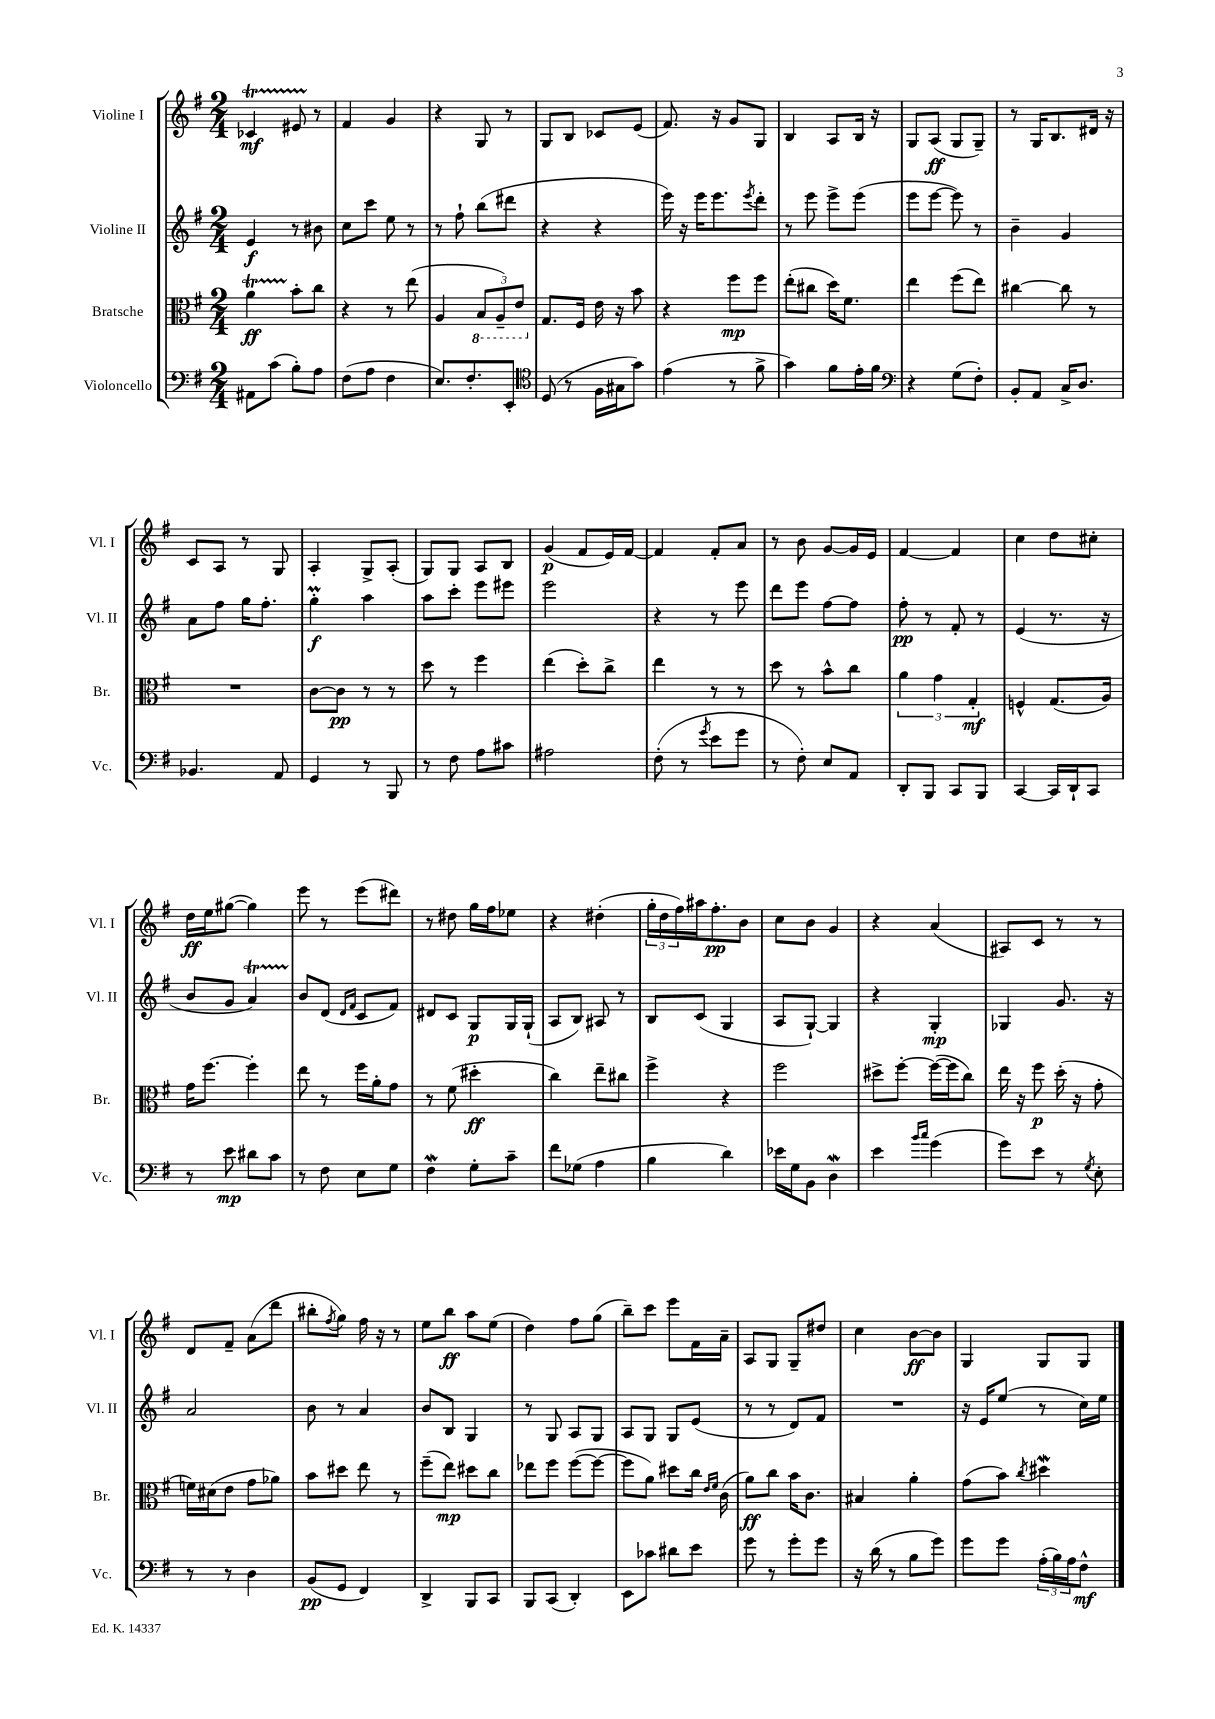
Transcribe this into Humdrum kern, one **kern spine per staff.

**kern	**dynam	**kern	**dynam	**kern	**dynam	**kern	**dynam
*part4	*part4	*part3	*part3	*part2	*part2	*part1	*part1
*staff4	*staff4	*staff3	*staff3	*staff2	*staff2	*staff1	*staff1
*I"Violoncello	*	*I"Bratsche	*	*I"Violine II	*	*I"Violine I	*
*I'Vc.	*	*I'Br.	*	*I'Vl. II	*	*I'Vl. I	*
*clefF4	*	*clefC3	*	*clefG2	*	*clefG2	*
*k[f#]	*	*k[f#]	*	*k[f#]	*	*k[f#]	*
*M2/4	*	*M2/4	*	*M2/4	*	*M2/4	*
=1	=1	=1	=1	=1	=1	=1	=1
8AA#X\L	.	4aT\	ff	4e/	f	4c-XT/	mf
(8c\J	.	.	.	.	.	.	.
8B'\L)	.	8b'\L	.	8r	.	8e#XTTT/	.
8A\J	.	8cc\J	.	8b#X\	.	8r	.
=2	=2	=2	=2	=2	=2	=2	=2
(8F#\L	.	4r	.	8cc\L	.	4f#/	.
8A\J	.	.	.	8ccc\J	.	.	.
4F#\	.	8r	.	8ee\	.	4g/	.
.	.	(8ee\	.	8r	.	.	.
=3	=3	=3	=3	=3	=3	=3	=3
8.E/L)	.	4A/	.	8r	.	4r	.
.	.	.	.	8ff#`\	.	.	.
8.F#'/	.	.	.	.	.	.	.
*	*	*8ba	*	*	*	*	*
.	.	12BB/L	.	(8bb\L	.	8G/	.
.	.	12AA~/)	.	.	.	.	.
8EE'/J	.	.	.	8ddd#X\J	.	8r	.
.	.	12E/J	.	.	.	.	.
=4	=4	=4	=4	=4	=4	=4	=4
*clefC4	*	*	*	*	*	*	*
*	*	*X8ba	*	*	*	*	*
(8D/	.	8.G/L	.	4r	.	8G/L	.
8r	.	.	.	.	.	8B/J	.
.	.	16F#/Jk	.	.	.	.	.
16F#\LL	.	16e\	.	4r	.	8c-X/L	.
16G#X\J	.	16r	.	.	.	.	.
8g\J)	.	8b\	.	.	.	(8e/J	.
=5	=5	=5	=5	=5	=5	=5	=5
(4e\	.	4r	.	16eee\)	.	8.f#/)	.
.	.	.	.	16r	.	.	.
.	.	.	.	16eee\KL	.	.	.
.	.	.	.	8.eee\	.	16r	.
8r	.	8ff#\L	mp	.	.	8g/L	.
.	.	.	.	8qeee/	.	.	.
8f#^\	.	8ff#\J	.	8ddd'\J	.	8G/J	.
=6	=6	=6	=6	=6	=6	=6	=6
4g\)	.	(8ee'\L	.	8r	.	4B/	.
.	.	8cc#X\J	.	8eee\	.	.	.
8f#\L	.	16dd\KL)	.	8eee^\L	.	8A/L	.
.	.	8.f#\J	.	.	.	.	.
16e'\L	.	.	.	(8eee\J	.	16B/Jk	.
16f#\JJ	.	.	.	.	.	16r	.
=7	=7	=7	=7	=7	=7	=7	=7
*clefF4	*	*	*	*	*	*	*
4r	.	4ee\	.	8eee\L	.	8G/L	.
.	.	.	.	[8eee\J	.	(8A/J	ff
(8G\L	.	(8ff#\L	.	8eee\])	.	8G/L	.
8F#'\J)	.	8ee\J)	.	8r	.	8G~/J)	.
=8	=8	=8	=8	=8	=8	=8	=8
8BB'/L	.	[4cc#X\	.	4b~\	.	8r	.
8AA/J	.	.	.	.	.	16G/KL	.
.	.	.	.	.	.	8.B/	.
16C^/KL	.	8cc#\]	.	4g/	.	.	.
8.D/J	.	.	.	.	.	.	.
.	.	8r	.	.	.	16d#X/Jk	.
.	.	.	.	.	.	16r	.
!!LO:LB:g=z
=9	=9	=9	=9	=9	=9	=9	=9
4.BB-X/	.	2r	.	8a\L	.	8c/L	.
.	.	.	.	8ff#\J	.	8A/J	.
.	.	.	.	16gg\KL	.	8r	.
.	.	.	.	8.ff#'\J	.	.	.
8AA/	.	.	.	.	.	8G/	.
=10	=10	=10	=10	=10	=10	=10	=10
4GG/	.	[8c\L	.	4ggM'\	f	4A'/	.
.	.	8c\J]	pp	.	.	.	.
8r	.	8r	.	4aa\	.	8G^/L	.
8BBB/	.	8r	.	.	.	(8A'/J	.
=11	=11	=11	=11	=11	=11	=11	=11
8r	.	8dd\	.	8aa\L	.	8G/L)	.
8F#\	.	8r	.	8ccc'\J	.	8G/J	.
8A\L	.	4ff#\	.	8eee\L	.	8A/L	.
8c#X\J	.	.	.	8eee#X\J	.	8B/J	.
=12	=12	=12	=12	=12	=12	=12	=12
2A#X\	.	(4ee\	.	2eee\	.	(4g/	p
.	.	8dd'\L)	.	.	.	8f#/L	.
.	.	8cc^\J	.	.	.	16e/L)	.
.	.	.	.	.	.	[16f#/JJ	.
=13	=13	=13	=13	=13	=13	=13	=13
(8F#'\	.	4ee\	.	4r	.	4f#/]	.
8r	.	.	.	.	.	.	.
8qg/	.	.	.	.	.	.	.
8e\L	.	8r	.	8r	.	8f#'/L	.
8g\J	.	8r	.	8eee\	.	8a/J	.
=14	=14	=14	=14	=14	=14	=14	=14
8r	.	8dd\	.	8ddd\L	.	8r	.
8F#'\)	.	8r	.	8eee\J	.	8b\	.
8E/L	.	8b^^\L	.	[8ff#\L	.	[8g/L	.
8AA/J	.	8cc\J	.	8ff#\J]	.	16g/L]	.
.	.	.	.	.	.	16e/JJ	.
=15	=15	=15	=15	=15	=15	=15	=15
8DD'/L	.	6a\	.	8ff#'\	pp	[4f#/	.
8BBB/J	.	.	.	8r	.	.	.
.	.	6g\	.	.	.	.	.
8CC/L	.	.	.	8f#'/	.	4f#/]	.
.	.	6G'/	mf	.	.	.	.
8BBB/J	.	.	.	8r	.	.	.
=16	=16	=16	=16	=16	=16	=16	=16
[4CC/	.	4Fn^^/	.	(4e/	.	4cc\	.
16CC/LL]	.	(8.G/L	.	8.r	.	8dd\L	.
16DD`/J	.	.	.	.	.	.	.
8CC/J	.	.	.	.	.	8cc#X'\J	.
.	.	16A/Jk)	.	16r	.	.	.
!!LO:LB:g=z
=17	=17	=17	=17	=17	=17	=17	=17
8r	.	16g\KL	.	8b/L	.	16dd\LL	ff
.	.	[8.ff#\J	.	.	.	16ee\J	.
8e\	mp	.	.	8g/J	.	([8gg#X\J	.
8d#X\L	.	4ff#'\]	.	4aT/)	.	4gg#\])	.
8c\J	.	.	.	.	.	.	.
=18	=18	=18	=18	=18	=18	=18	=18
8r	.	8ee\	.	8b/L	.	8eee\	.
8F#\	.	8r	.	(8d/J	.	8r	.
.	.	.	.	16qqd/LL	.	.	.
.	.	.	.	16qqf#/JJ	.	.	.
8E\L	.	16ff#\LL	.	8c/L	.	(8eee\L	.
.	.	16a'\J	.	.	.	.	.
8G\J	.	8g\J	.	8f#/J)	.	8ddd#X\J)	.
=19	=19	=19	=19	=19	=19	=19	=19
4F#W\	.	8r	.	8d#X/L	.	8r	.
.	.	(8f#\	.	8c/J	.	8dd#X\	.
8G'\L	.	4dd#X'\	ff	8G/L	p	16gg\LL	.
.	.	.	.	.	.	16ff#\J	.
8c~\J	.	.	.	16G/L	.	8ee-X\J	.
.	.	.	.	(16G`/JJ	.	.	.
=20	=20	=20	=20	=20	=20	=20	=20
8f#\L	.	4cc\)	.	8A/L	.	4r	.
(8G-X\J	.	.	.	8B/J)	.	.	.
4A\	.	8ee~\L	.	8A#X/	.	(4dd#X'\	.
.	.	8cc#X\J	.	8r	.	.	.
=21	=21	=21	=21	=21	=21	=21	=21
4B\	.	4ff#^\	.	8B/L	.	24gg'\LL	.
.	.	.	.	.	.	24dd\	.
.	.	.	.	.	.	24ff#\)	.
.	.	.	.	(8c/J	.	16aa#X\J	.
.	.	.	.	.	.	8.ff#'\	pp
4d\)	.	4r	.	4G/	.	.	.
.	.	.	.	.	.	8b\J	.
=22	=22	=22	=22	=22	=22	=22	=22
16e-X\LL	.	2ff#\	.	8A/L	.	8cc\L	.
16G\J	.	.	.	.	.	.	.
8BB\J	.	.	.	[8G`/J)	.	8b\J	.
4DW\	.	.	.	4G/]	.	4g/	.
=23	=23	=23	=23	=23	=23	=23	=23
4e\	.	8dd#X^\L	.	4r	.	4r	.
.	.	[8ff#'\J	.	.	.	.	.
16qqb/LL	.	.	.	.	.	.	.
16qqcc/JJ	.	.	.	.	.	.	.
(4g\	.	(16ff#\LL_	.	4G'/	mp	(4a/	.
.	.	16ff#\J]	.	.	.	.	.
.	.	8cc\J)	.	.	.	.	.
=24	=24	=24	=24	=24	=24	=24	=24
8g\L)	.	16ee\	.	4G-X/	.	8A#X/L)	.
.	.	16r	.	.	.	.	.
8e\J	.	8ff#\	p	.	.	8c/J	.
8r	.	(16dd'\	.	8.g/	.	8r	.
.	.	16r	.	.	.	.	.
8qG/	.	.	.	.	.	.	.
8E'\	.	8g'\	.	.	.	8r	.
.	.	.	.	16r	.	.	.
!!LO:LB:g=z
=25	=25	=25	=25	=25	=25	=25	=25
8r	.	16fn\LL)	.	2a/	.	8d/L	.
.	.	(16d#X\J	.	.	.	.	.
8r	.	8e\J	.	.	.	8f#~/J	.
4D\	.	8g\L	.	.	.	(8a\L	.
.	.	8a-X\J)	.	.	.	8ddd\J	.
=26	=26	=26	=26	=26	=26	=26	=26
(8BB/L	pp	8b\L	.	8b\	.	8bb#X'\L	.
.	.	.	.	.	.	8qff#/	.
8GG/J	.	8dd#X\J	.	8r	.	8gg\J)	.
4FF#/)	.	8ee\	.	4a/	.	16ff#\	.
.	.	.	.	.	.	16r	.
.	.	8r	.	.	.	8r	.
=27	=27	=27	=27	=27	=27	=27	=27
4DD^/	.	(8ff#~\L	.	8b/L	.	8ee\L	.
.	.	8ee\J)	mp	8B/J	.	8bb\J	ff
8BBB/L	.	8dd#X\L	.	4G/	.	8aa\L	.
8CC/J	.	8cc\J	.	.	.	(8ee\J	.
=28	=28	=28	=28	=28	=28	=28	=28
8BBB/L	.	8ee-X\L	.	8r	.	4dd\)	.
(8CC/J	.	8ff#\J	.	8G/	.	.	.
4DD'/)	.	([8ff#\L	.	8A/L	.	8ff#\L	.
.	.	8ff#\J_	.	8G/J	.	(8gg\J	.
=29	=29	=29	=29	=29	=29	=29	=29
8EE\L	.	8ff#\L]	.	8A/L	.	8bb~\L)	.
8c-X\J	.	8a\J)	.	8G/J	.	8ccc\J	.
8d#X\L	.	8dd#X\L	.	8G/L	.	8eee\L	.
8e\J	.	16cc\Jk	.	(8e/J	.	16f#\L	.
.	.	16qqe/LL	.	.	.	.	.
.	.	16qqf#/JJ	.	.	.	.	.
.	.	(16c\	.	.	.	16a~\JJ	.
=30	=30	=30	=30	=30	=30	=30	=30
8g\	.	8a\L)	ff	8r	.	8A/L	.
8r	.	8cc\J	.	8r	.	8G/J	.
8g'\L	.	16b\KL	.	8d/L)	.	8G~/L	.
.	.	8.c\J	.	.	.	.	.
8g\J	.	.	.	8f#/J	.	8dd#X/J	.
=31	=31	=31	=31	=31	=31	=31	=31
16r	.	4B#X/	.	2r	.	4cc\	.
(16d\	.	.	.	.	.	.	.
8r	.	.	.	.	.	.	.
8B\L	.	4a'\	.	.	.	[8b\L	ff
8g\J)	.	.	.	.	.	8b\J]	.
=32	=32	=32	=32	=32	=32	=32	=32
8g\L	.	(8g\L	.	16r	.	4G/	.
.	.	.	.	16e/KL	.	.	.
8g\J	.	8b\J)	.	(8ee/J	.	.	.
.	.	8qcc/	.	.	.	.	.
(24A'\LL	.	4dd#XW\	.	8r	.	8G/L	.
24B\)	.	.	.	.	.	.	.
24A\J	.	.	.	.	.	.	.
8F#^^\J	mf	.	.	16cc\LL)	.	8G/J	.
.	.	.	.	16ee\JJ	.	.	.
==	==	==	==	==	==	==	==
*-	*-	*-	*-	*-	*-	*-	*-
